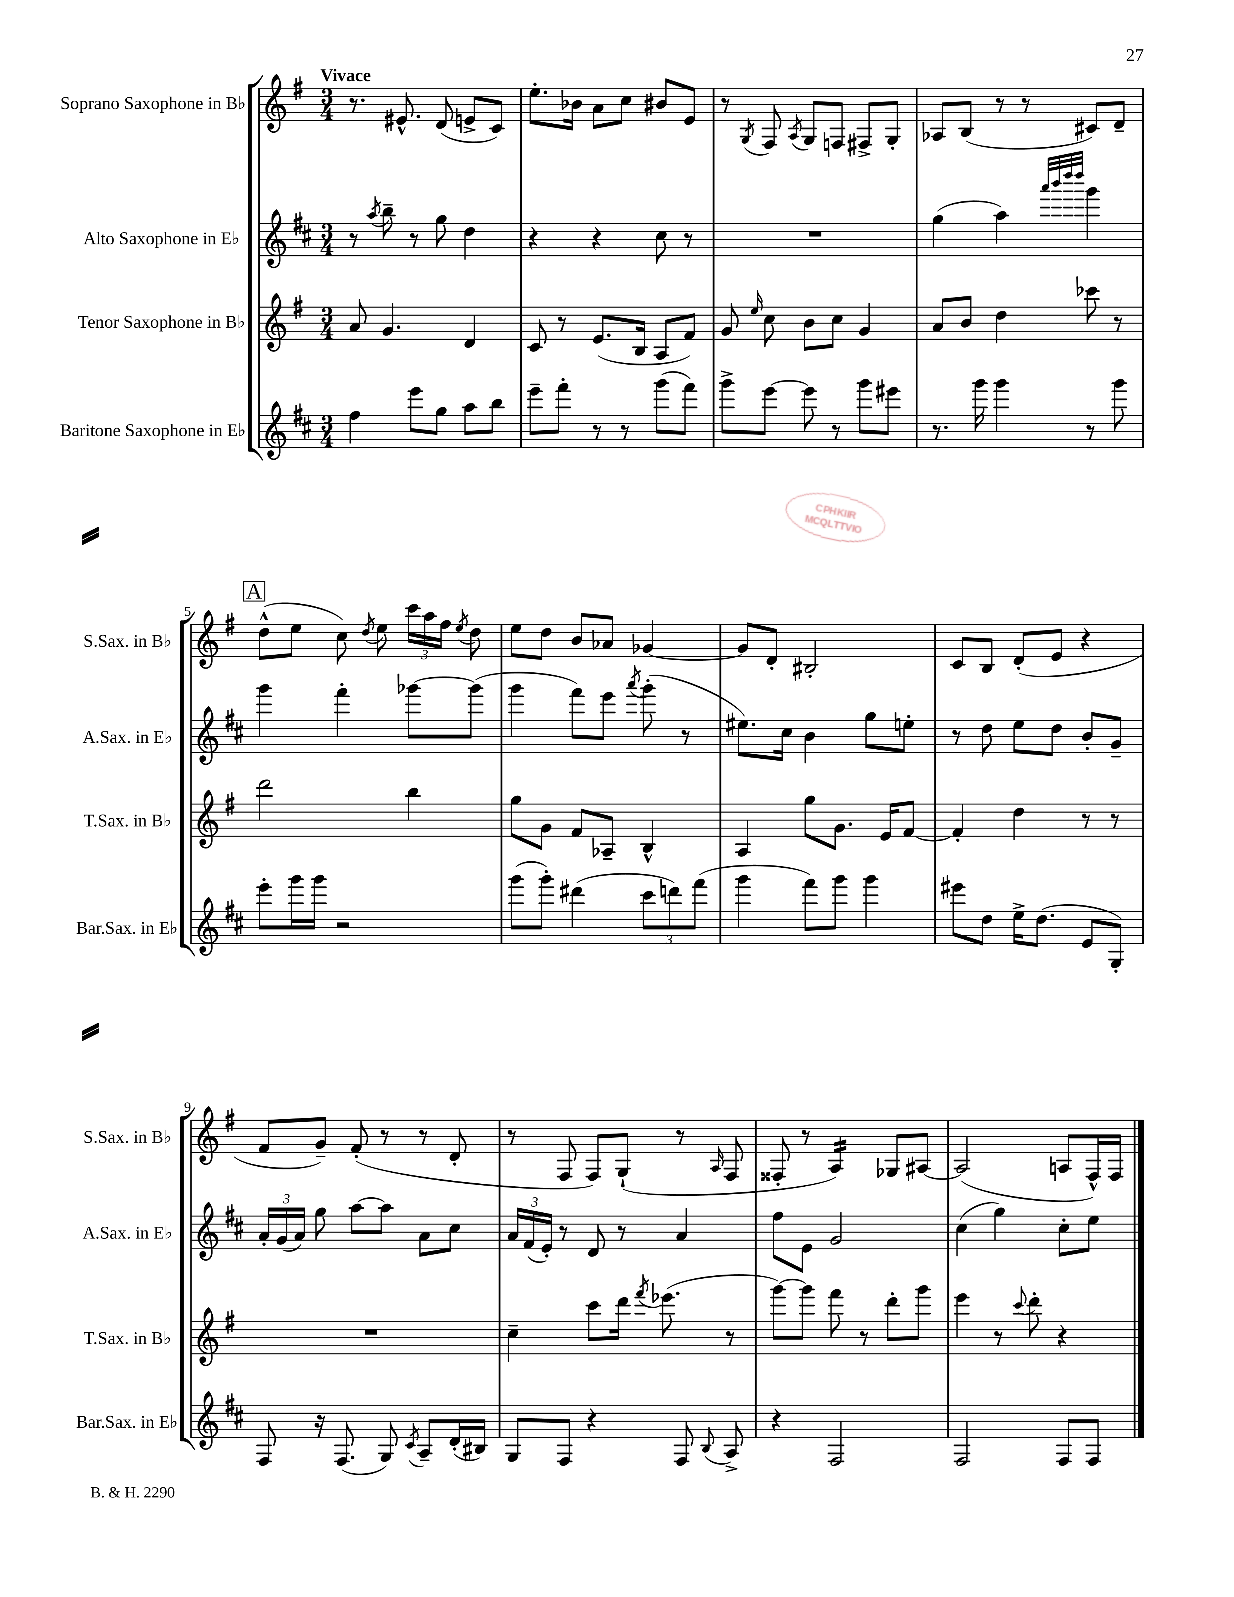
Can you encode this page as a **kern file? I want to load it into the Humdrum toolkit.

**kern	**kern	**kern	**kern
*staff4	*staff3	*staff2	*staff1
*clefG2	*clefG2	*clefG2	*clefG2
*k[f#c#]	*k[f#]	*k[f#c#]	*k[f#]
*M3/4	*M3/4	*M3/4	*M3/4
4ff#\	8a/	8r	8.r
.	.	8qaa/	.
.	4.g/	8bb~\	.
.	.	.	8.e#^^/
8eee\L	.	8r	.
8gg\J	.	8gg\	(8d/
8aa\L	4d/	4dd\	8e^/L
8bb\J	.	.	8c/J)
=	=	=	=
8eee~\L	8c/	4r	8.ee'\L
8fff#'\J	8r	.	.
.	.	.	16b-\Jk
8r	(8.e/L	4r	8a\L
8r	.	.	8cc\J
.	16B/Jk	.	.
(8ggg\L	8A/L	8cc#\	8b#/L
8fff#\J)	8f#/J)	8r	8e/J
=	=	=	=
8ggg^\L	8g/	2.r	8r
.	16qqee/	.	8qG/
[8eee\J	8cc\	.	8F#/
.	.	.	8qA/
8eee\]	8b\L	.	8G/L
8r	8cc\J	.	8F/J
8ggg\L	4g/	.	8F#^/L
8eee#\J	.	.	8G'/J
=	=	=	=
8.r	8a/L	(4gg\	8A-/L
.	8b/J	.	(8B/J
16ggg\	.	.	.
4ggg\	4dd\	4aa\)	8r
.	.	.	8r
.	.	32qqaaa/LLL	.
.	.	32qqbbb/	.
.	.	32qqdddd/	.
.	.	32qqdddd/JJJ	.
8r	8ccc-\	4ggg\	8c#/L)
8ggg\	8r	.	8d~/J
=	=	=	=
8eee'\L	2ddd\	4ggg\	(8dd^^\L
16ggg\L	.	.	8ee\J
16ggg\JJ	.	.	.
2r	.	4fff#'\	8cc\)
.	.	.	8qdd/
.	.	.	8ee\
.	4bb\	[8ggg-\L	24ccc\LL
.	.	.	24aa\
.	.	.	24ff#\JJ
.	.	.	8qee/
.	.	(8ggg-\]J	8dd\
=	=	=	=
(8ggg\L	8gg\L	4ggg\	8ee\L
8ggg'\J)	8g\J	.	8dd\J
(4ddd#\	8f#/L	8fff#\L)	8b/L
.	8A-~/J	8eee\J	8a-/J
.	.	8qaaa/	.
12ccc#\L	4B^^/	(8ggg'\	[4g-/
12ddd\)	.	.	.
.	.	8r	.
(12fff#\J	.	.	.
=	=	=	=
4ggg\	4A/	8.ee#\L)	8g-/]L
.	.	.	8d'/J
.	.	16cc#\Jk	.
8fff#\L)	8gg\L	4b\	2B#'/
8ggg\J	8.g\J	.	.
4ggg\	.	8gg\L	.
.	16e/LK	.	.
.	[8f#/J	8ee'\J	.
=	=	=	=
8eee#\L	4f#'/]	8r	8c/L
8dd\J	.	8dd\	8B/J
16ee^\LK	4dd\	8ee\L	(8d'/L
(8.dd\J	.	.	.
.	.	8dd\J	8e/J
8e/L	8r	8b'/L	4r
8G'/J)	8r	8g~/J	.
=	=	=	=
8F#/	2.r	24a'/LL	8f#/L
.	.	(24g/	.
.	.	24a/JJ)	.
16r	.	8gg\	8g~/J)
(8.F#/	.	.	.
.	.	[8aa\L	(8f#'/
8G/)	.	8aa\]J	8r
8qc#/	.	.	.
8A~/L	.	8a\L	8r
(16d'/L	.	8cc#\J	8d'/
16B#/JJ)	.	.	.
=	=	=	=
8G/L	4cc~\	24a/LL	8r
.	.	(24f#/	.
.	.	24e'/JJ)	.
8F#/J	.	8r	8F#/
4r	8ccc\L	8d/	8F#/L)
.	16ddd\Jk	8r	(8G`/J
.	8qfff#/	.	.
.	(8.eee-\	.	.
8F#/	.	4a/	8r
8qqB/	.	.	16qqA/
8A^/	8r	.	8F#/
=	=	=	=
4r	[8ggg\L)	8ff#\L	8F##'/
.	8ggg\]J	8e\J	8r
2F#/	8fff#\	2g/	4A/)
.	8r	.	.
.	8ddd'\L	.	8G-/L
.	8ggg\J	.	[8A#/J
=	=	=	=
2F#/	4eee\	(4cc#\	(2A#/]
.	8r	4gg\)	.
.	8qqccc/	.	.
.	8ddd'\	.	.
8F#/L	4r	8cc#'\L	8A/L
8F#/J	.	8ee\J	16F#^^/L)
.	.	.	16F#/JJ
==	==	==	==
*-	*-	*-	*-
